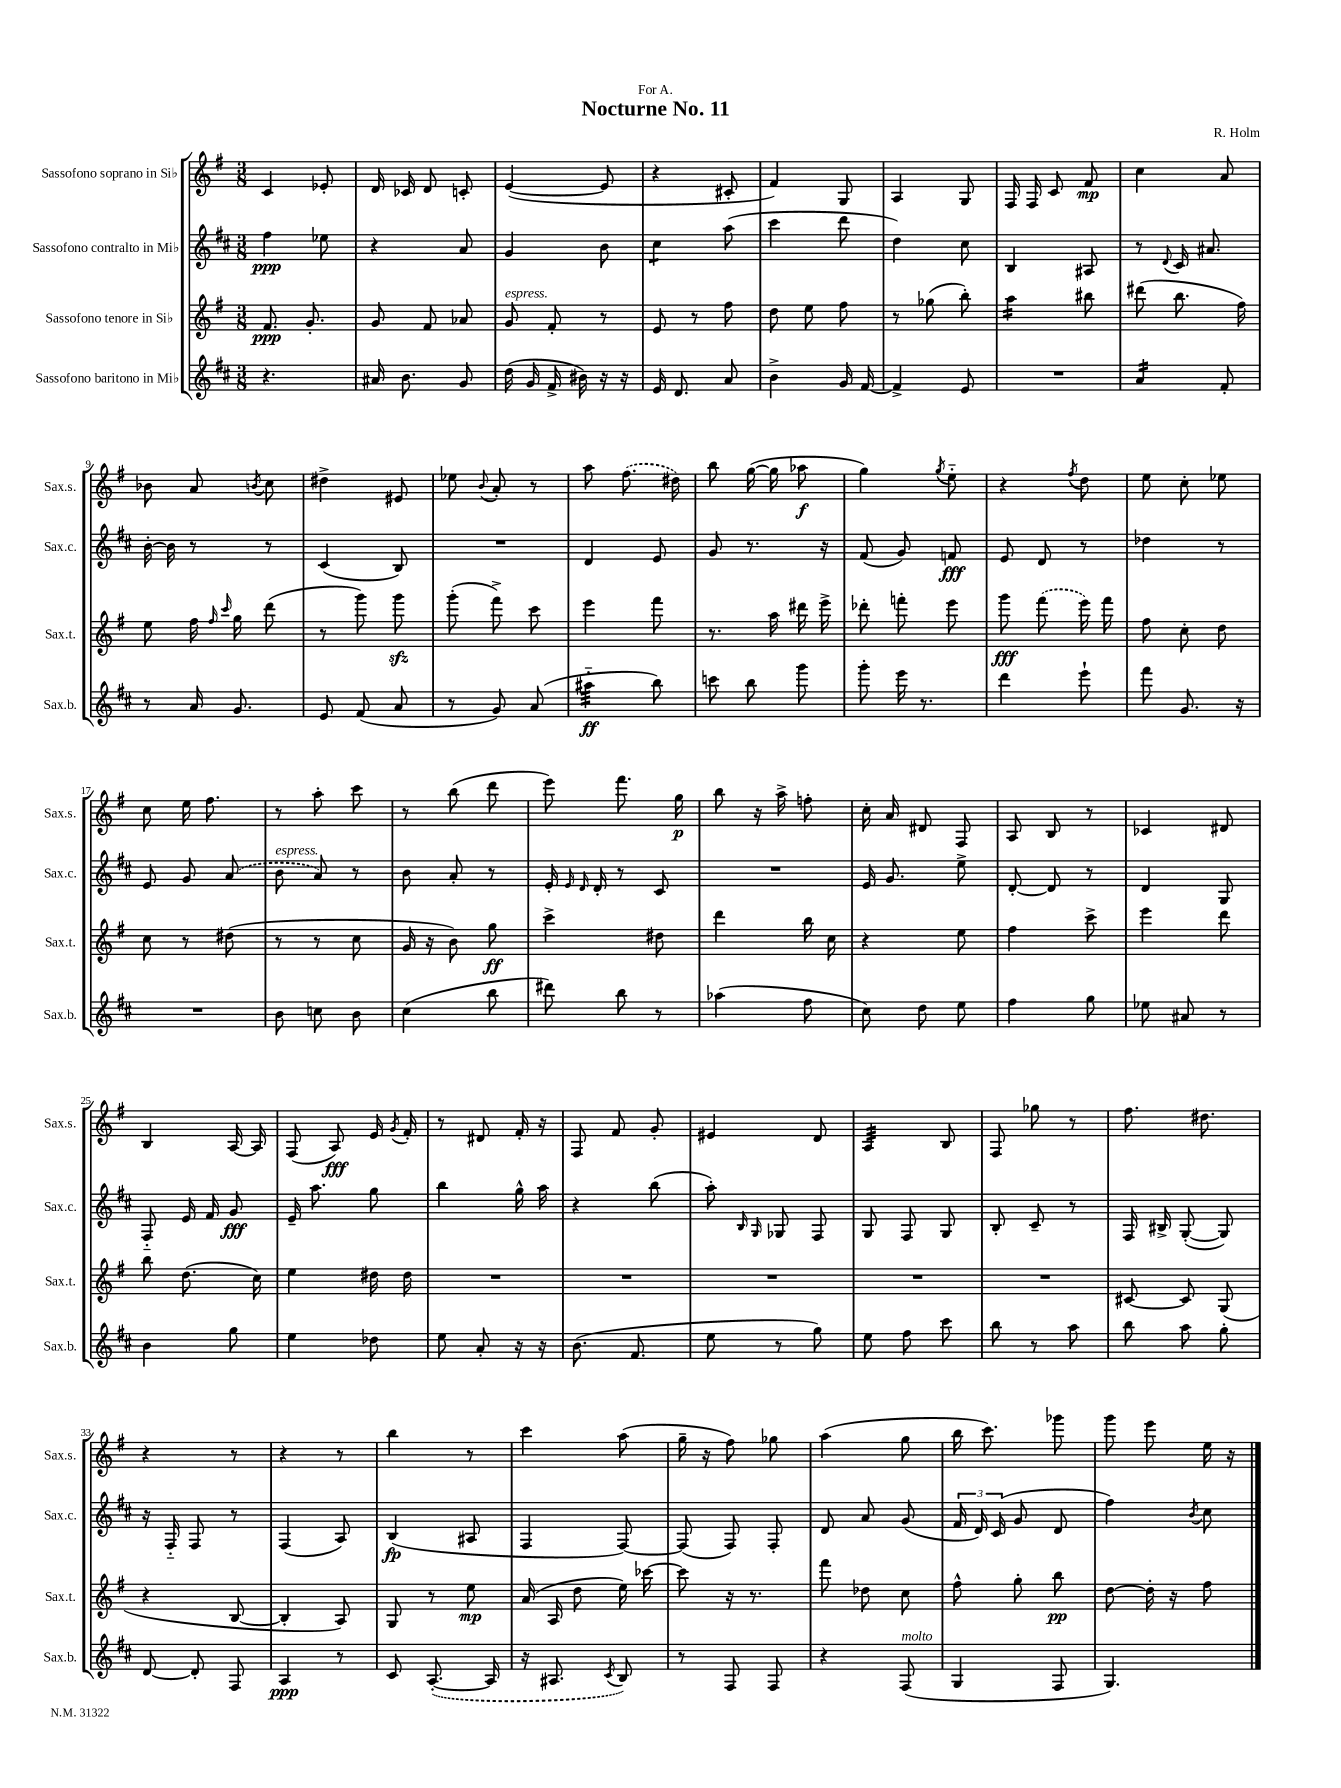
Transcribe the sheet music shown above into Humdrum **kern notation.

**kern	**kern	**kern	**kern
*staff4	*staff3	*staff2	*staff1
*clefG2	*clefG2	*clefG2	*clefG2
*k[f#c#]	*k[f#]	*k[f#c#]	*k[f#]
*M3/8	*M3/8	*M3/8	*M3/8
4.r	8.f#	4ff#	4c
.	8.g'	.	.
.	.	8ee-	8e-'
=	=	=	=
16a#	8g	4r	16d
8.b	.	.	16c-
.	8f#	.	8d
8g	8a-	8a	8c'
=	=	=	=
(16dd	8g	4g	([4e
16g	.	.	.
16f#^	8f#'	.	.
16b#)	.	.	.
16r	8r	8b	8e]
16r	.	.	.
=	=	=	=
16e	8e	4cc#	4r
8.d	.	.	.
.	8r	.	.
8a	8ff#	(8aa	8c#'
=	=	=	=
4b^	8dd	4ccc#	4f#)
.	8ee	.	.
16g	8ff#	8ddd	8G
[16f#	.	.	.
=	=	=	=
4f#^]	8r	4dd)	4A
.	(8gg-	.	.
8e	8bb')	8cc#	8G
=	=	=	=
4.r	4aa	4B	16F#
.	.	.	16F#
.	.	.	8c
.	8bb#	8A#	8f#
=	=	=	=
4a	(8ddd#	8r	4cc
.	.	8qqd	.
.	8.bb	16c#	.
.	.	8.a#	.
8f#'	.	.	8a
.	16ff#)	.	.
=	=	=	=
8r	8ee	[16b'	8b-
.	.	16b]	.
16a	16ff#	8r	8a
.	16qqff#	.	.
.	16qqccc	.	.
8.g	16gg	.	.
.	.	.	8qb
.	(8ddd	8r	8cc
=	=	=	=
8e	8r	(4c#	4dd#^
(8f#	8ggg)	.	.
8a	8ggg	8B)	8e#
=	=	=	=
8r	(8ggg'	4.r	8ee-
.	.	.	8qqb
8g)	8fff#^)	.	8a'
(8a	8ccc	.	8r
=	=	=	=
4aa#'~	4eee	4d	8aa
.	.	.	(8.ff#
8bb)	8fff#	8e	.
.	.	.	16dd#)
=	=	=	=
8ccc	8.r	8g	8bb
8bb	.	8.r	([16gg
.	16aa	.	16gg]
8ggg	16ddd#	.	8aa-
.	16eee^	16r	.
=	=	=	=
8ggg'	8ddd-'	(8f#	4gg)
16eee	8fff'	8g)	.
8.r	.	.	.
.	.	.	8qgg
.	8eee	8f	8ee'~
=	=	=	=
4ddd	8ggg	8e	4r
.	(8fff#	8d	.
.	.	.	8qff#
8eee`	16eee)	8r	8dd
.	16fff#	.	.
=	=	=	=
8fff#	8ff#	4dd-	8ee
8.g	8cc'	.	8cc'
.	8dd	8r	8ee-
16r	.	.	.
=	=	=	=
4.r	8cc	8e	8cc
.	8r	8g	16ee
.	.	.	8.ff#
.	(8dd#	(8a	.
=	=	=	=
8b	8r	8b	8r
8cc	8r	8a)	8aa'
8b	8cc	8r	8ccc
=	=	=	=
(4cc#	16g	8b	8r
.	16r	.	.
.	8b)	8a'	(8bb
8bb	8gg	8r	8ddd
=	=	=	=
8ddd#)	4ccc^	16e'	8eee)
.	.	16qqe	.
.	.	16qqd	.
.	.	16d'	.
8bb	.	8r	8.fff#
8r	8dd#	8c#	.
.	.	.	16gg
=	=	=	=
(4aa-	4ddd	4.r	8bb
.	.	.	16r
.	.	.	16aa^
8ff#	16bb	.	8ff'
.	16cc	.	.
=	=	=	=
8cc#)	4r	16e	16cc'
.	.	8.g	16a
8dd	.	.	8d#
8ee	8ee	8ee^	8F#
=	=	=	=
4ff#	4ff#	[8d'	8A
.	.	8d]	8B
8gg	8ccc^	8r	8r
=	=	=	=
8ee-	4eee	4d	4c-
8a#	.	.	.
8r	8ddd	8G	8d#
=	=	=	=
4b	8bb	8F#'~	4B
.	(8.dd	16e	.
.	.	16f#	.
8gg	.	8g	[16A
.	16cc)	.	16A]
=	=	=	=
4ee	4ee	16e~	(8F#
.	.	8.aa	.
.	.	.	8A)
8dd-	16dd#	8gg	16e
.	.	.	8qg
.	16dd#	.	16f#'
=	=	=	=
8ee	4.r	4bb	8r
8a'	.	.	8d#
16r	.	16gg^^	16f#'
16r	.	16aa	16r
=	=	=	=
(8.b	4.r	4r	8F#
.	.	.	8f#
8.f#	.	.	.
.	.	(8bb	8g'
=	=	=	=
8ee	4.r	8aa')	4e#
.	.	16qqB	.
.	.	16qqG	.
8r	.	8G-	.
8gg)	.	8F#	8d
=	=	=	=
8ee	4.r	8G	4A
8ff#	.	8F#	.
8ccc#	.	8G	8B
=	=	=	=
8bb	4.r	8B'	8F#
8r	.	8c#~	8gg-
8aa	.	8r	8r
=	=	=	=
8bb	[8c#	16F#	8.ff#
.	.	16B#^	.
8aa	8c#]	([8G'	.
.	.	.	8.dd#
8gg'	(8G	8G])	.
=	=	=	=
[8d	4r	16r	4r
.	.	16F#'~	.
8d']	.	8F#	.
8F#	[8B	8r	8r
=	=	=	=
4A	4B']	(4F#	4r
8r	8A)	8A)	8r
=	=	=	=
8c#	8G	(4B	4bb
([8.A'	8r	.	.
.	8ee	8A#	8r
16A]	.	.	.
=	=	=	=
16r	(16a	4F#	4ccc
8.A#	16A	.	.
.	8dd	.	.
8qc#	.	.	.
8B)	16ee)	[8F#)	(8aa
.	[16ccc-	.	.
=	=	=	=
8r	8ccc-]	(8F#]	16gg~
.	.	.	16r
8F#	16r	8F#)	8ff#)
.	8.r	.	.
8F#	.	8F#'	8gg-
=	=	=	=
4r	8fff#	8d	(4aa
.	8dd-	8a	.
(8F#	8cc	(8g	8gg
=	=	=	=
4G	8ff#^^	24f#	16bb
.	.	24d)	.
.	.	.	8.ccc)
.	.	(24c#	.
.	8gg'	8g	.
8F#	8bb	8d	8ggg-
=	=	=	=
4.G)	[8dd	4ff#)	8ggg
.	16dd']	.	8eee
.	16r	.	.
.	.	8qb	.
.	8ff#	8cc#	16ee
.	.	.	16r
==	==	==	==
*-	*-	*-	*-
